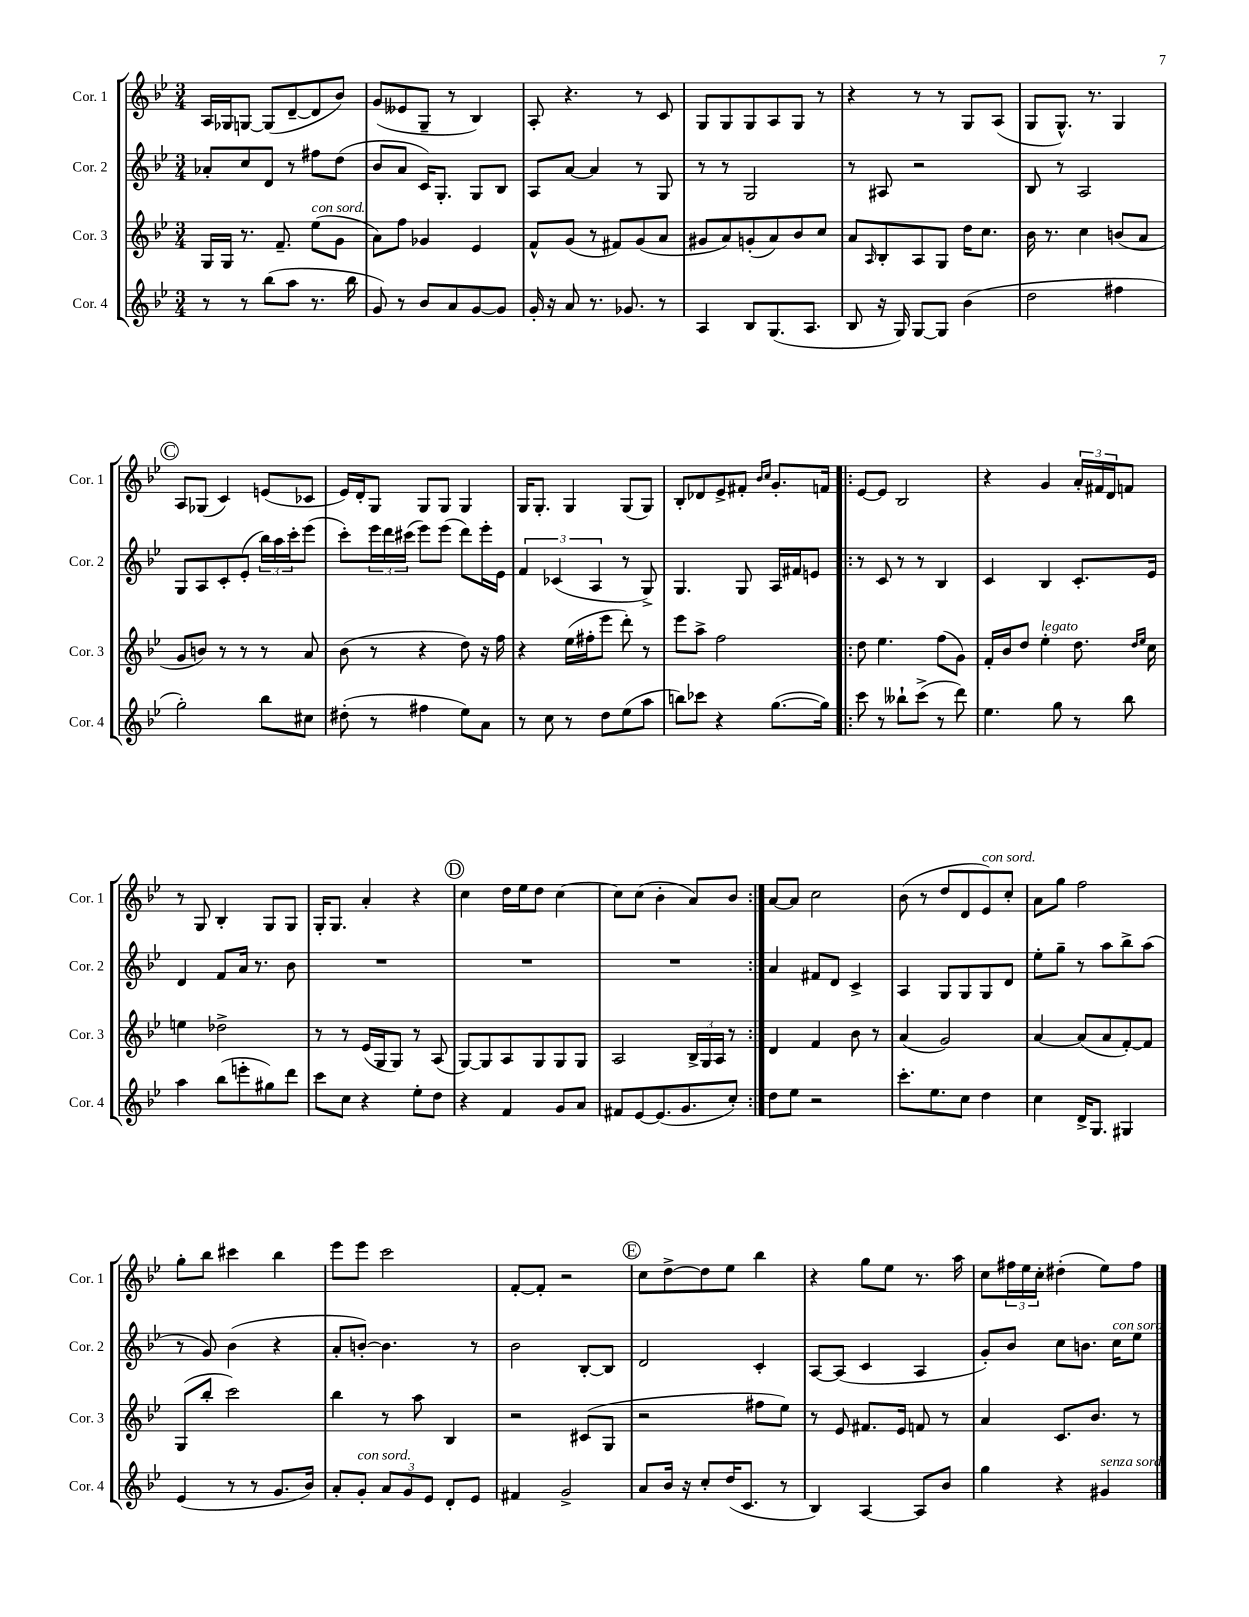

**kern	**kern	**kern	**kern
*staff4	*staff3	*staff2	*staff1
*clefG2	*clefG2	*clefG2	*clefG2
*k[b-e-]	*k[b-e-]	*k[b-e-]	*k[b-e-]
*M3/4	*M3/4	*M3/4	*M3/4
8r	16G/LL	8a-'/L	16A/LL
.	16G/JJ	.	16G-/J
8r	8.r	8cc/	[8G/J
(8bb-\L	.	8d/J	(8G/]L
.	8.f~/	.	.
8aa\J	.	8r	[8d~/
8.r	(8ee-\L	8ff#\L	8d/]
.	8g\J	(8dd\J	8b-/J)
16bb-\	.	.	.
=	=	=	=
8g/)	8a\L)	8b-/L	(8g/L
8r	8ff\J	8a/J	8e--/
8b-/L	4g-/	16c/LK)	8G~/J
.	.	8.G'/J	.
8a/	.	.	8r
[8g/	4e-/	8G/L	4B-/)
8g/]J	.	8B-/J	.
=	=	=	=
16g'/	8f^^/L	8A/L	8A'/
16r	.	.	.
8a/	(8g/J	[8a/J	4.r
8.r	8r	4a/]	.
.	8f#/L)	.	.
8.g-/	.	.	.
.	(8g/	8r	8r
8r	8a/J	8G/	8c/
=	=	=	=
4A/	8g#/L	8r	8G/L
.	8a/)	8r	8G/
8B-/L	(8g'/	2G/	8G/
(8.G/	8a/)	.	8A/
.	8b-/	.	8G/J
8.A/J	.	.	.
.	8cc/J	.	8r
=	=	=	=
8B-/	8a/L	8r	4r
.	16qqA/	.	.
16r	8B-'/	8A#/	.
16G/)	.	.	.
[8G/L	8A/	2r	8r
8G/]J	8G/J	.	8r
(4b-\	16dd\LK	.	8G/L
.	8.cc\J	.	.
.	.	.	(8A/J
=	=	=	=
2dd\	16b-\	8B-/	8G/L
.	8.r	.	.
.	.	8r	8.G^^/J)
.	4cc\	2A/	.
.	.	.	8.r
4ff#\	(8b/L	.	4G/
.	8a/J	.	.
=	=	=	=
2gg'\)	8g/L	8G/L	8A/L
.	8b/J)	8A/	(8G-/J
.	8r	8c'/	4c/)
.	8r	(8e-'/J	.
8bb-\L	8r	24bb-\LL)	(8e/L
.	.	24aa\	.
.	.	24ccc'\J	.
8cc#\J	8a/	(8eee-\J	8c-/J
=	=	=	=
(8dd#'\	(8b-\	8ccc'\L)	16e-/LL)
.	.	.	16d'/J
8r	8r	24eee-\L	8G/J
.	.	24ddd\	.
.	.	(24ccc#\JJ	.
4ff#\	4r	8eee-\L)	8G/L
.	.	(8eee-\J	8G/J
8ee-\L)	8dd\)	8ddd\L)	4G/
8a\J	16r	16eee-'\L	.
.	16ff\	16e-\JJ	.
=	=	=	=
8r	4r	6f/	16G/LK
.	.	.	8.G'/J
8cc\	.	.	.
.	.	(6c-/	.
8r	(16ee-\LL	.	4G/
.	16ff#'\J	.	.
.	.	6A/	.
8dd\L	8eee-\J	.	.
(8ee-\	8ddd'\)	8r	(8G/L
8aa\J	8r	8G^/)	8G/J)
=	=	=	=
8bb\L)	8eee-\L	4.G/	8B-'/L
8ccc-\J	8aa^\J	.	8d-/
4r	2ff\	.	8e-^/
.	.	8G/	8f#'/J
.	.	.	16qqb-/LL
.	.	.	16qqcc/JJ
([8.gg\L	.	16A/LL	8.g'/L
.	.	16f#/J	.
.	.	8e/J	.
16gg\]Jk)	.	.	16f/Jk
=!|:	=!|:	=!|:	=!|:
8ccc\	8dd\	8r	[8e-/L
8r	4.ee-\	8c/	8e-/]J
8bb--`\L	.	8r	2B-/
(8ccc^\J	.	8r	.
8r	(8ff\L	4B-/	.
8ddd\)	8g\J)	.	.
=	=	=	=
4.ee-\	16f'/LL	4c/	4r
.	16b-/J	.	.
.	8dd/J	.	.
.	4ee-'\	4B-/	4g/
8gg\	.	.	.
8r	8.dd\	8.c'/L	24a'/LL
.	.	.	24f#/
.	.	.	24d/J
8bb-\	.	.	8f/J
.	16qqdd/LL	.	.
.	16qqee-/JJ	.	.
.	16cc\	16e-/Jk	.
=	=	=	=
4aa\	4ee\	4d/	8r
.	.	.	8G/
(8bb-\L	2dd-^\	8f/L	4B-'/
8eee'\	.	16a/Jk	.
.	.	8.r	.
8gg#\)	.	.	8G/L
8ddd\J	.	8b-\	8G/J
=	=	=	=
8ccc\L	8r	2.r	16G'/LK
.	.	.	8.G/J
8cc\J	8r	.	.
4r	(16e-/LL	.	4a'/
.	16G/J	.	.
.	8G/J)	.	.
8ee-'\L	8r	.	4r
8dd\J	(8A/	.	.
=	=	=	=
4r	[8G/L)	2.r	4cc\
.	8G/]	.	.
4f/	8A/	.	16dd\LL
.	.	.	16ee-\J
.	8G/	.	8dd\J
8g/L	8G/	.	[4cc\
8a/J	8G/J	.	.
=	=	=	=
8f#/L	2A/	2.r	8cc\]L
[8e-/	.	.	(8cc\J
(8.e-/]	.	.	4b-'\
8.g/	.	.	.
.	24B-^/LL	.	8a/L)
.	24G/	.	.
.	24A/JJ	.	.
8cc'/J)	8r	.	8b-/J
=:|!	=:|!	=:|!	=:|!
8dd\L	4d/	4a/	[8a/L
8ee-\J	.	.	8a/]J
2r	4f/	8f#/L	2cc\
.	.	8d/J	.
.	8b-\	4c^/	.
.	8r	.	.
=	=	=	=
8.ccc'\L	(4a/	4A/	(8b-\
.	.	.	8r
8.ee-\	.	.	.
.	2g/)	8G/L	8dd/L
8cc\J	.	8G/	8d/
4dd\	.	8G/	8e-/)
.	.	8d/J	8cc'/J
=	=	=	=
4cc\	[4a/	8ee-'\L	8a\L
.	.	8gg~\J	8gg\J
16d^/LK	(8a/]L	8r	2ff\
8.G/J	.	.	.
.	8a/	8aa\L	.
4G#/	[8f'/)	8bb-^\	.
.	8f/]J	(8aa\J	.
=	=	=	=
(4e-/	(8G/L	8r	8gg'\L
.	8bb-'/J	8g/)	8bb-\J
8r	2ccc\)	(4b-\	4ccc#\
8r	.	.	.
8.g/L	.	4r	4bb-\
16b-/Jk)	.	.	.
=	=	=	=
8a'/L	4bb-\	8a'/L	8eee-\L
8g'/J	.	[8b'/J)	8eee-\J
12a/L	8r	4.b\]	2ccc\
12g/	.	.	.
.	8aa\	.	.
12e-/J	.	.	.
8d'/L	4B-/	.	.
8e-/J	.	8r	.
=	=	=	=
4f#/	2r	2b-\	[8f'/L
.	.	.	8f'/]J
2g^/	.	.	2r
.	(8c#/L	[8B-'/L	.
.	8G/J	8B-/]J	.
=	=	=	=
8a/L	2r	2d/	8cc\L
16b-/Jk	.	.	[8dd^\
16r	.	.	.
8cc'/L	.	.	8dd\]
(16dd/K	.	.	8ee-\J
8.c/J	.	.	.
.	8ff#\L	4c'/	4bb-\
8r	8ee-\J)	.	.
=	=	=	=
4B-/)	8r	[8A/L	4r
.	8e-/	(8A/]J	.
[4A/	8.f#/L	4c/	8gg\L
.	.	.	8ee-\J
.	16e-/Jk	.	.
8A/]L	8f/	4A/	8.r
8b-/J	8r	.	.
.	.	.	16aa\
=	=	=	=
4gg\	4a/	8g'/L)	8cc\L
.	.	8b-/J	24ff#\L
.	.	.	24ee-\
.	.	.	24cc'\JJ
4r	8.c/L	8cc\L	(4dd#'\
.	.	8.b\J	.
.	8.b-/J	.	.
4g#/	.	.	8ee-\L)
.	.	16cc\LK	.
.	8r	8ee-\J	8ff#\J
==	==	==	==
*-	*-	*-	*-
